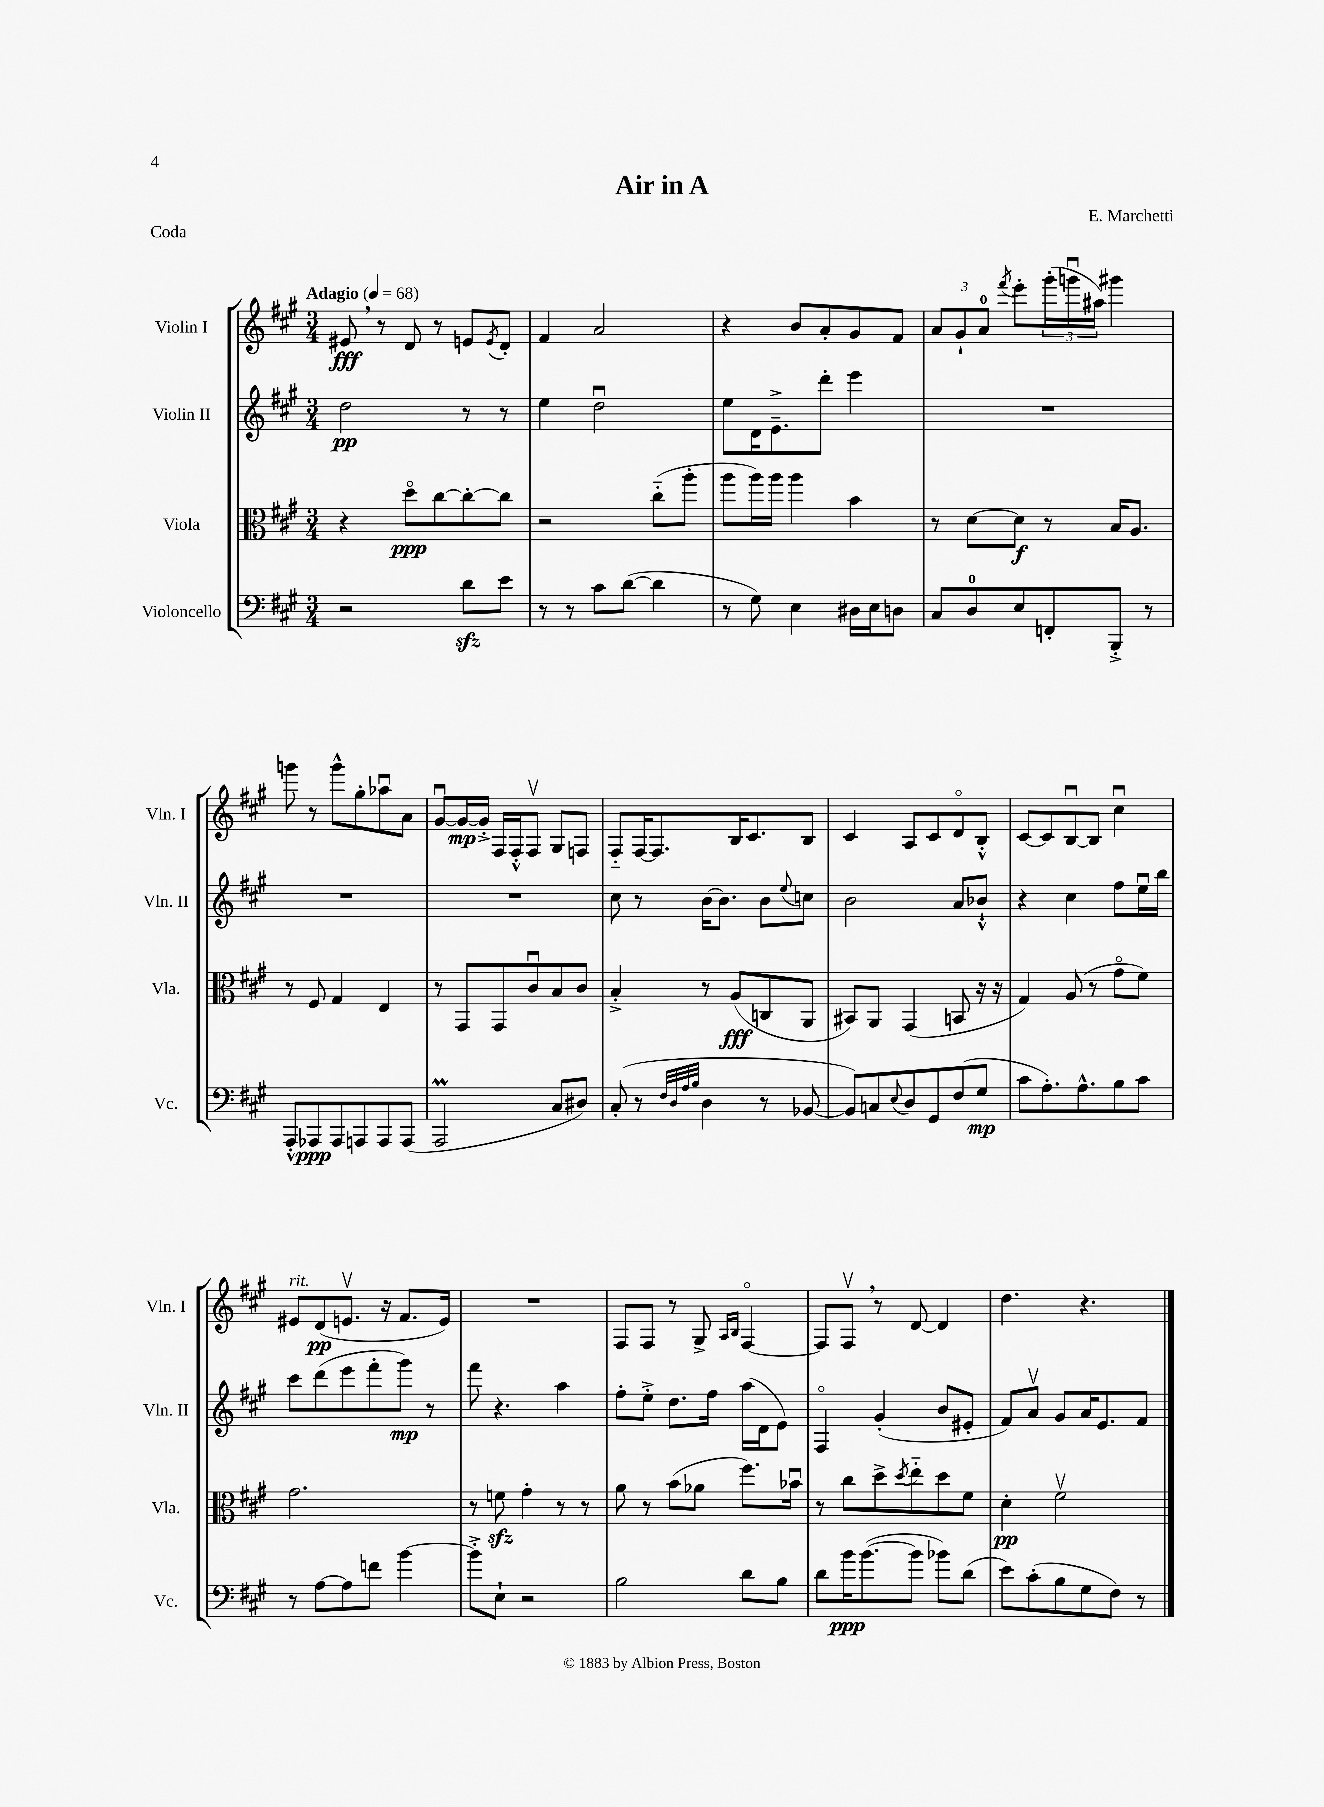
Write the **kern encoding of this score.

**kern	**dynam	**kern	**dynam	**kern	**dynam	**kern	**dynam
*part4	*part4	*part3	*part3	*part2	*part2	*part1	*part1
*staff4	*staff4	*staff3	*staff3	*staff2	*staff2	*staff1	*staff1
*I"Violoncello	*	*I"Viola	*	*I"Violin II	*	*I"Violin I	*
*I'Vc.	*	*I'Vla.	*	*I'Vln. II	*	*I'Vln. I	*
*clefF4	*	*clefC3	*	*clefG2	*	*clefG2	*
*k[f#c#g#]	*	*k[f#c#g#]	*	*k[f#c#g#]	*	*k[f#c#g#]	*
*M3/4	*	*M3/4	*	*M3/4	*	*M3/4	*
*MM68	*	*MM68	*	*MM68	*	*MM68	*
=1	=1	=1	=1	=1	=1	=1	=1
!	!	!	!	!	!	!LO:TX:a:B:t=Adagio	!
2r	.	4r	.	2dd\	pp	8e#X,/	fff
.	.	.	.	.	.	8r	.
.	.	8dd\L	ppp	.	.	8d/	.
.	.	[8cc#\	.	.	.	8r	.
8dzz\L	.	8cc#'\_	.	8r	.	8en/L	.
.	.	.	.	.	.	8qe/	.
8e\J	.	8cc#\J]	.	8r	.	8d'/J	.
=2	=2	=2	=2	=2	=2	=2	=2
8r	.	2r	.	4ee\	.	4f#/	.
8r	.	.	.	.	.	.	.
8c#\L	.	.	.	2ddu\	.	2a/	.
([8d\J	.	.	.	.	.	.	.
4d\]	.	(8cc#\L	.	.	.	.	.
.	.	8aa'\J	.	.	.	.	.
=3	=3	=3	=3	=3	=3	=3	=3
8r	.	8aa\L	.	8ee\L	.	4r	.
8G#\)	.	16aa\L)	.	16d\K	.	.	.
.	.	16aa\JJ	.	8.e~^\	.	.	.
4E\	.	4aa\	.	.	.	8b/L	.
.	.	.	.	8ddd'\J	.	8a'/	.
16D#X\LL	.	4b\	.	4eee\	.	8g#/	.
16E\J	.	.	.	.	.	.	.
8Dn\J	.	.	.	.	.	8f#/J	.
=4	=4	=4	=4	=4	=4	=4	=4
8C#/L	.	8r	.	2.r	.	12a/L	.
.	.	.	.	.	.	12g#`/	.
8D/	.	[8d\L	.	.	.	.	.
.	.	.	.	.	.	12a/J	.
.	.	.	.	.	.	8qfff#/	.
8E/	.	8d\J]	f	.	.	8eee'\L	.
8FFn'/	.	8r	.	.	.	(24ggg#'\L	.
.	.	.	.	.	.	24gggnu\	.
.	.	.	.	.	.	24aa#X\JJ)	.
8BBB'^/J	.	16B/KL	.	.	.	4ggg#X\	.
.	.	8.A/J	.	.	.	.	.
8r	.	.	.	.	.	.	.
!!LO:LB:g=z
=5	=5	=5	=5	=5	=5	=5	=5
8AAA'^^/L	.	8r	.	2.r	.	8gggn\	.
8AAA-X/	ppp	8F#/	.	.	.	8r	.
8AAA-/	.	4G#/	.	.	.	8ggg^^\L	.
8AAAn/	.	.	.	.	.	8gg#'\	.
8AAA/	.	4E/	.	.	.	8aa-Xu\	.
(8AAA/J	.	.	.	.	.	8a\J	.
=6	=6	=6	=6	=6	=6	=6	=6
2AAAM/	.	8r	.	2.r	.	[8g#u/L	.
.	.	8GG#/L	.	.	.	16g#/L_	mp
.	.	.	.	.	.	16g#'^/JJ]	.
.	.	8GG#/	.	.	.	16F#/LL	.
.	.	.	.	.	.	16F#'^^/J	.
.	.	8c#u/	.	.	.	8F#v/J	.
8C#/L	.	8B/	.	.	.	8G#/L	.
8D#X/J)	.	8c#/J	.	.	.	8Fn/J	.
=7	=7	=7	=7	=7	=7	=7	=7
(8C#'/	.	4B'^/	.	8cc#\	.	8F#/L	.
8r	.	.	.	8r	.	[16F#/K	.
.	.	.	.	.	.	8.F#/]	.
32qqF#/LLL	.	.	.	.	.	.	.
32qqD/	.	.	.	.	.	.	.
32qqA/	.	.	.	.	.	.	.
32qqB/JJJ	.	.	.	.	.	.	.
4D\	.	8r	.	[16b\KL	.	.	.
.	.	.	.	8.b\J]	.	.	.
.	.	(8A/L	fff	.	.	16B/K	.
.	.	.	.	.	.	8.c#/	.
8r	.	8Cn/	.	8b\L	.	.	.
.	.	.	.	8qqee/	.	.	.
[8BB-X/	.	8AA/J	.	8ccn\J	.	8B/J	.
=8	=8	=8	=8	=8	=8	=8	=8
8BB-/L])	.	8BB#X/L)	.	2b\	.	4c#/	.
8Cn/	.	8AA/J	.	.	.	.	.
8qqE/	.	.	.	.	.	.	.
8D/	.	(4GG#/	.	.	.	8A/L	.
8GG#/	.	.	.	.	.	8c#/	.
(8F#/	.	8BBn/	.	8a/L	.	8d/	.
8G#/J	mp	16r	.	8b-X`^^/J	.	8B'^^/J	.
.	.	16r	.	.	.	.	.
=9	=9	=9	=9	=9	=9	=9	=9
8c#\L	.	4G#/)	.	4r	.	[8c#/L	.
8.A'\)	.	.	.	.	.	8c#/]	.
.	.	(8A/	.	4cc#\	.	[8Bu/	.
8.A^^\	.	.	.	.	.	.	.
.	.	8r	.	.	.	8B/J]	.
8B\	.	8g#\L	.	8ff#\L	.	4cc#u\	.
8c#\J	.	8f#\J)	.	16eeu\L	.	.	.
.	.	.	.	16bb\JJ	.	.	.
!!LO:LB:g=z
=10	=10	=10	=10	=10	=10	=10	=10
!	!	!	!	!	!	!LO:TX:a:i:t=rit.	!
8r	.	2.g#\	.	8ccc#\L	.	8e#X/L	.
[8A\L	.	.	.	(8ddd\	.	(8d/	pp
8A\]	.	.	.	8eee\	.	8.env/J	.
8fn\J	.	.	.	8fff#'\	.	.	.
.	.	.	.	.	.	16r	.
[4b\	.	.	.	8ggg#\J)	mp	8.f#/L	.
.	.	.	.	8r	.	.	.
.	.	.	.	.	.	16e/Jk)	.
=11	=11	=11	=11	=11	=11	=11	=11
8b'^\L]	.	8r	.	8fff#\	.	2.r	.
8E`\J	.	8fnzz\	.	4.r	.	.	.
2r	.	4g#'\	.	.	.	.	.
.	.	8r	.	4aa\	.	.	.
.	.	8r	.	.	.	.	.
=12	=12	=12	=12	=12	=12	=12	=12
2B\	.	8a\	.	8ff#'\L	.	8F#/L	.
.	.	8r	.	8ee'^\J	.	8F#/J	.
.	.	(8b\L	.	8.dd\L	.	8r	.
.	.	8a-X\J	.	.	.	8G#^/	.
.	.	.	.	16ff#\Jk	.	.	.
.	.	.	.	.	.	16qqA/LL	.
.	.	.	.	.	.	16qqB/JJ	.
8d\L	.	8.ff#\L)	.	(16aa\LL	.	[4F#/	.
.	.	.	.	16d\J	.	.	.
8B\J	.	.	.	8e\J)	.	.	.
.	.	16b-Xu\Jk	.	.	.	.	.
=13	=13	=13	=13	=13	=13	=13	=13
8d\L	.	8r	.	4F#/	.	8F#/L]	.
16b\K	ppp	8cc#\L	.	.	.	8F#v,/J	.
([8.b\	.	.	.	.	.	.	.
.	.	8dd^\	.	(4g#'/	.	8r	.
.	.	8qdd/	.	.	.	.	.
8b\J]	.	8ee\	.	.	.	[8d/	.
8b-X\L)	.	8dd\	.	8b/L	.	4d/]	.
(8d\J	.	8f#\J	.	8e#X'/J	.	.	.
=14	=14	=14	=14	=14	=14	=14	=14
8e\L)	.	4d'\	pp	8f#/L)	.	4.dd\	.
(8c#'\	.	.	.	8av/J	.	.	.
8B\	.	2f#v\	.	8g#/L	.	.	.
8G#\	.	.	.	16a/K	.	4.r	.
.	.	.	.	8.e/	.	.	.
8F#\J)	.	.	.	.	.	.	.
8r	.	.	.	8f#/J	.	.	.
==	==	==	==	==	==	==	==
*-	*-	*-	*-	*-	*-	*-	*-
